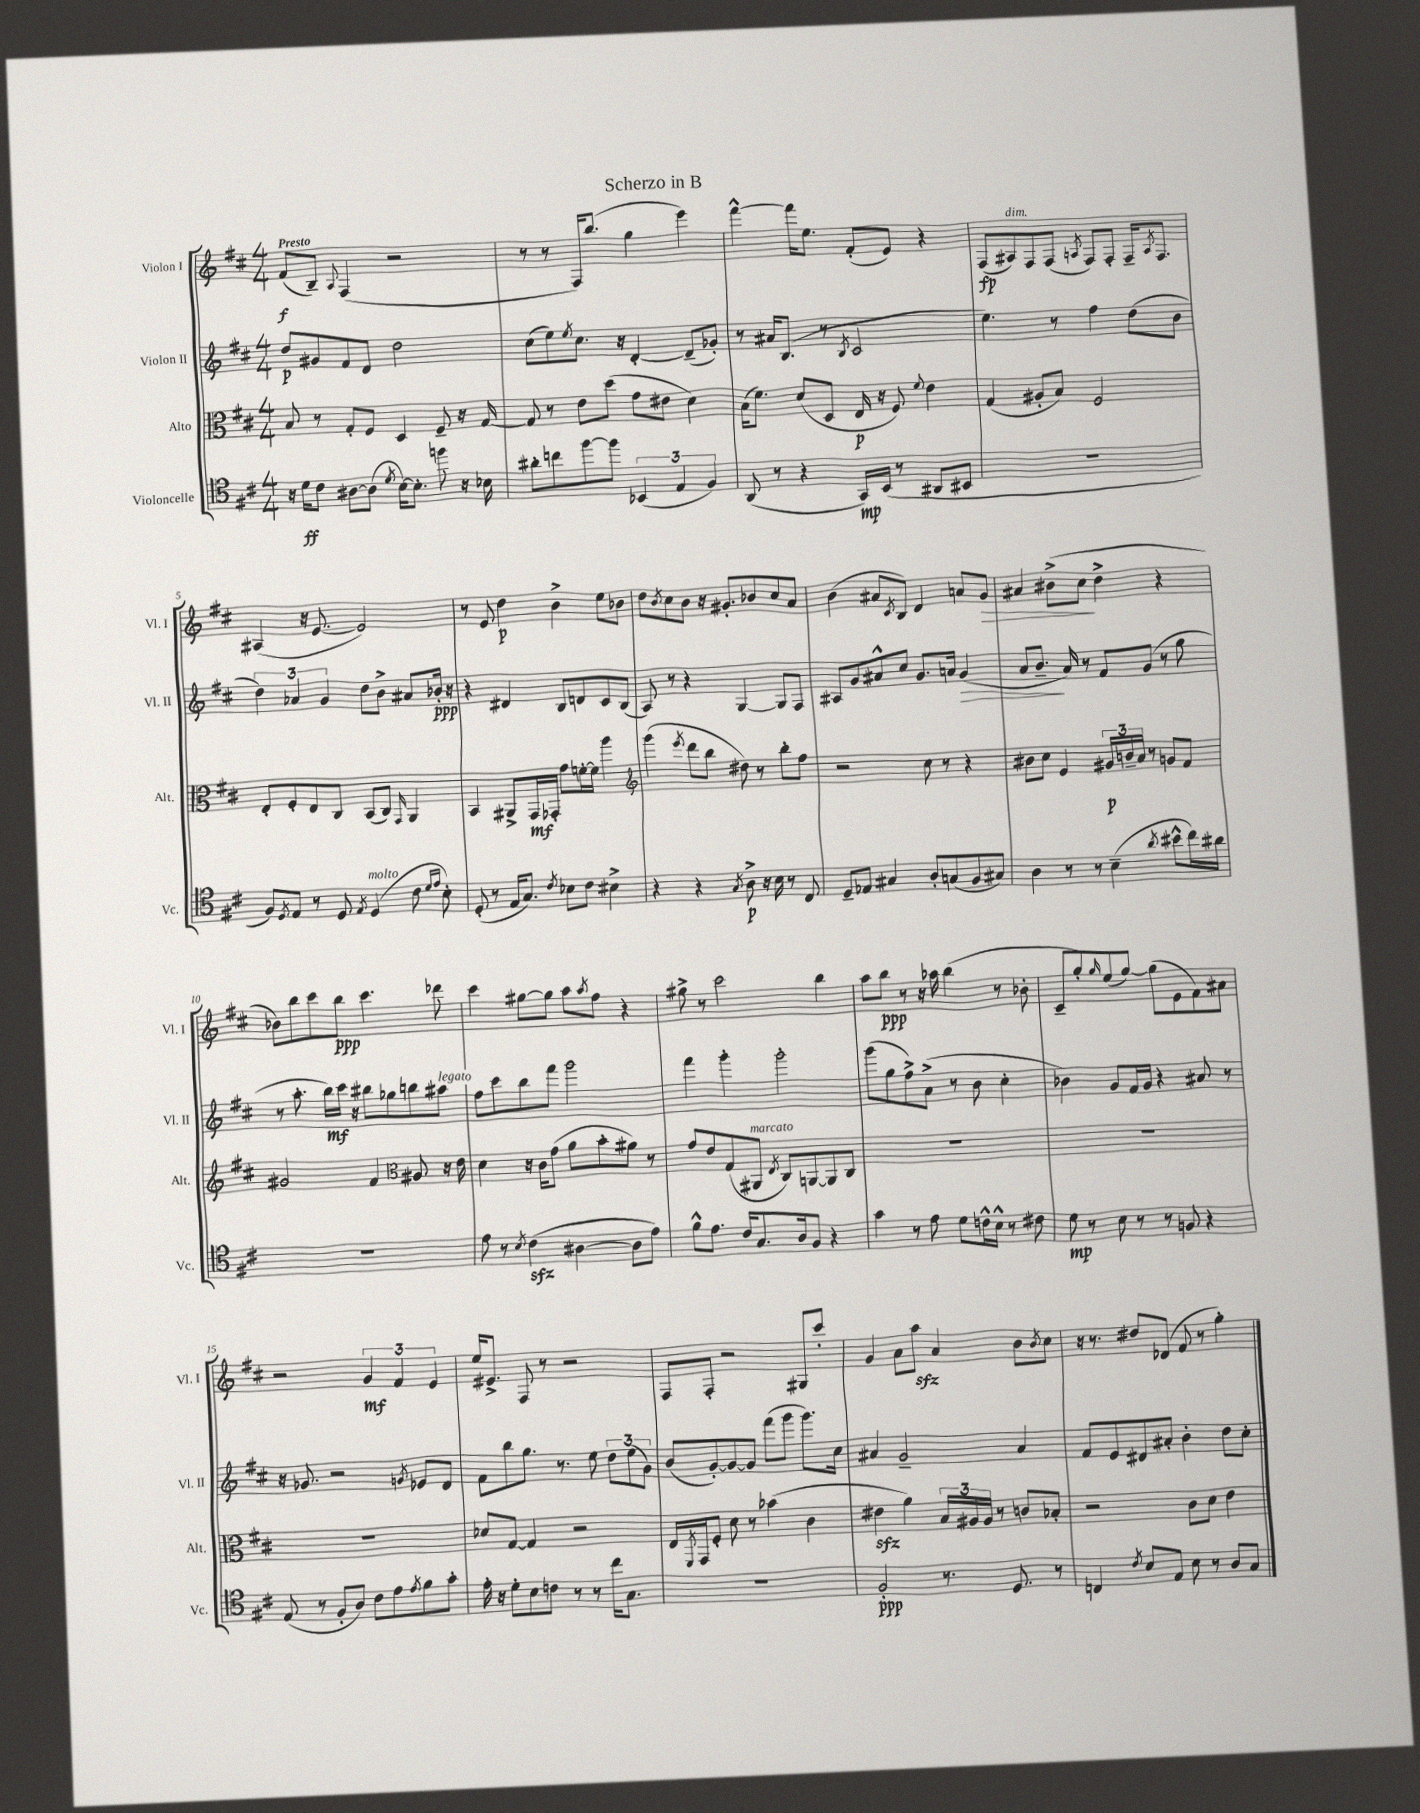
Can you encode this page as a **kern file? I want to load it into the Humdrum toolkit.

**kern	**dynam	**kern	**dynam	**kern	**dynam	**kern	**dynam
*part4	*part4	*part3	*part3	*part2	*part2	*part1	*part1
*staff4	*staff4	*staff3	*staff3	*staff2	*staff2	*staff1	*staff1
*I"Violoncelle	*	*I"Alto	*	*I"Violon II	*	*I"Violon I	*
*I'Vc.	*	*I'Alt.	*	*I'Vl. II	*	*I'Vl. I	*
*clefC4	*	*clefC3	*	*clefG2	*	*clefG2	*
*k[f#c#]	*	*k[f#c#]	*	*k[f#c#]	*	*k[f#c#]	*
*M4/4	*	*M4/4	*	*M4/4	*	*M4/4	*
=1	=1	=1	=1	=1	=1	=1	=1
!	!	!	!	!	!	!LO:TX:a:B:t=Presto	!
16r	.	8B/	.	8dd/L	p	(8f#/L	f
16d\KL	ff	.	.	.	.	.	.
8c#\J	.	8r	.	8g#X/	.	8B~/J)	.
.	.	.	.	.	.	8qqA/	.
[8A#X\L	.	8G'/L	.	8f#/	.	(4F#/	.
(8A#\J]	.	8F#/J	.	8d/J	.	.	.
8qd/	.	.	.	.	.	.	.
[16B\KL)	.	4D/	.	2dd\	.	2r	.
8.B'\J]	.	.	.	.	.	.	.
8ffn\	.	8F#~/	.	.	.	.	.
16r	.	16r	.	.	.	.	.
16B-X\	.	[16G/	.	.	.	.	.
=2	=2	=2	=2	=2	=2	=2	=2
8a#X'\L	.	8G/]	.	(8cc#\L	.	8r	.
8ccn\	.	8r	.	8ee\)	.	8r	.
.	.	.	.	8qee/	.	.	.
[8ff#\	.	8e\L	.	8.cc#\J	.	16F#/KL)	.
.	.	.	.	.	.	(8.bb/J	.
8ff#\J]	.	(8dd\J	.	.	.	.	.
.	.	.	.	16r	.	.	.
(6BB-X/	.	8g\L	.	[4d'/	.	4gg\	.
.	.	8e#X\J	.	.	.	.	.
6E/	.	.	.	.	.	.	.
.	.	4d\)	.	(8d~/L]	.	4eee\)	.
6F#/)	.	.	.	.	.	.	.
.	.	.	.	8g-X'/J)	.	.	.
=3	=3	=3	=3	=3	=3	=3	=3
(8AA/	.	(16B\KL	.	8r	.	[4fff#^^\	.
.	.	8.f#\J)	.	.	.	.	.
8r	.	.	.	16a#X/KL	.	.	.
.	.	.	.	(8.B/J	.	.	.
4r	.	(8d/L	.	.	.	16fff#\KL]	.
.	.	.	.	.	.	8.ee\J	.
.	.	8D/J	.	8r	.	.	.
.	.	.	.	8qB/	.	.	.
16GG/LL)	mp	16E/	p	2c#/	.	(8f#'/L	.
(16BB/JJ	.	16r	.	.	.	.	.
8r	.	8F#/)	.	.	.	8e/J)	.
.	.	8qqf#/	.	.	.	.	.
8AA#X/L	.	4e\	.	.	.	4r	.
8BB#X/J	.	.	.	.	.	.	.
=4	=4	=4	=4	=4	=4	=4	=4
1r	.	(4G/	.	4.ee\)	.	(8F#/L	fp
!	!	!	!	!	!	!LO:TX:a:i:t=dim.	!
.	.	.	.	.	.	8A#X/)	.
.	.	8A#X'/L	.	.	.	8F#/	.
.	.	8B/J)	.	8r	.	(8F#/J	.
.	.	.	.	.	.	8qAn/	.
.	.	2F#/	.	4ff#\	.	8F#/L)	.
.	.	.	.	.	.	8F#'/J	.
.	.	.	.	(8dd\L	.	16F#~/KL	.
.	.	.	.	.	.	8qA/	.
.	.	.	.	.	.	8.F#/J	.
.	.	.	.	8b\J	.	.	.
!!LO:LB:g=z
=5	=5	=5	=5	=5	=5	=5	=5
8F#/L)	.	8E'/L	.	6dd\)	.	(4A#X/	.
8qD/	.	.	.	.	.	.	.
8E/J	.	8F#'/	.	.	.	.	.
.	.	.	.	6a-X/	.	.	.
8r	.	8E/	.	.	.	16r	.
.	.	.	.	.	.	[8.e/	.
.	.	.	.	6g/	.	.	.
8D/	.	8C#/J	.	.	.	.	.
8qE/	.	.	.	.	.	.	.
!LO:TX:a:i:t=molto	!	!	!	!	!	!	!
(4D/	.	(8BB/L	.	8dd\L	.	2e/])	.
.	.	8C#/J)	.	8b^\J	.	.	.
.	.	16qqGG/	.	.	.	.	.
8c#\	.	4AA/	.	8a#X/L	.	.	.
16qqd/LL	.	.	.	.	.	.	.
16qqe/JJ	.	.	.	.	.	.	.
8B'\)	.	.	.	16b-X'/Jk	ppp	.	.
.	.	.	.	16r	.	.	.
=6	=6	=6	=6	=6	=6	=6	=6
(8D'/	.	4BB/	.	4r	.	8r	.
8r	.	.	.	.	.	8e/	.
16E/KL	.	8AA#X^/L	.	4d#X/	.	4dd\	p
8.G/J)	.	.	.	.	.	.	.
.	.	16GG/L	mf	.	.	.	.
.	.	16GG-X'/JJ	.	.	.	.	.
8qc#/	.	.	.	.	.	.	.
8B-X\L	.	8g\L	.	8B/L	.	4b^\	.
8c#\J	.	[16fn'\L	.	8dn/	.	.	.
.	.	16f\JJ]	.	.	.	.	.
4B#X^\	.	4aa\	.	8c#/	.	8ee\L	.
.	.	.	.	(8B/J	.	8b-X\J	.
=7	=7	=7	=7	=7	=7	=7	=7
*	*	*clefG2	*	*	*	*	*
4r	.	(4ggg\	.	8A/)	.	8dd\L	.
.	.	.	.	.	.	8qb/	.
.	.	.	.	8r	.	8cc#\	.
.	.	8qeee/	.	.	.	.	.
4r	.	8ddd\L	.	4r	.	8b\J	.
.	.	8bb\J	.	.	.	16r	.
.	.	.	.	.	.	8.g#X'/L	.
8qG/	.	.	.	.	.	.	.
8A^\	p	8dd#X\)	.	[4G/	.	.	.
16r	.	8r	.	.	.	8b-X/	.
16B\	.	.	.	.	.	.	.
8r	.	8bb'\L	.	8G/L]	.	8cc#/	.
8C#/	.	8ff#\J	.	8F#/J	.	8a/J	.
=8	=8	=8	=8	=8	=8	=8	=8
8D~/L	.	2r	.	8A#X/L	.	(4b\	.
8E-X/J	.	.	.	8g/	.	.	.
4G#X/	.	.	.	8a#X^^/	.	8a#X/L	.
.	.	.	.	.	.	8qc#/	.
.	.	.	.	8cc#/J	.	8B/J)	.
8A'/L	.	8cc#\	.	8.g/L	.	4d/	.
(8Gn/	.	8r	.	.	.	.	.
.	.	.	.	16an/Jk	.	.	.
!	!	!	!	!	!LO:HP:b	!	!
8F#/	.	4r	.	(4g/	>	8an/L	.
!	!	!	!	!	!	!	!LO:HP:b
8G#X/J)	.	.	.	.	.	8g/J	>
=9	=9	=9	=9	=9	=9	=9	=9
4A\	.	8b#X\L	.	8a/L	.	4a#X/	.
.	.	8cc#\J	.	8.b~/J	.	.	.
8r	.	4e/	.	.	.	(8b#X^\L	.
.	.	.	.	16a/)	]	.	.
8r	.	.	.	8r	.	8cc#\J	.
(4B~\	.	24g#X/LL	p	8f#/L	.	4dd^\	]
.	.	24bn~/	.	.	.	.	.
.	.	24a/JJ	.	.	.	.	.
.	.	8r	.	(8g/J	.	.	.
8qa/	.	.	.	.	.	.	.
8b#X^^\L	.	8gn/L	.	8r	.	4r	.
16cc#\L)	.	8f#/J	.	8gg\	.	.	.
16a#X\JJ	.	.	.	.	.	.	.
!!LO:LB:g=z
=10	=10	=10	=10	=10	=10	=10	=10
1r	.	2g#X/	.	8r	.	8b-X\L)	.
.	.	.	.	8.aa'\	.	8bb\	.
.	.	.	.	.	.	8ccc#\	.
.	.	.	.	16bb\LL)	mf	.	.
.	.	.	.	16ccc#\JJ	.	8bb\J	ppp
.	.	.	.	16r	.	.	.
.	.	4f#/	.	8bb#X\L	.	4.ccc#\	.
.	.	.	.	8gg-X\	.	.	.
*	*	*clefC3	*	*	*	*	*
.	.	8A#X/	.	8bbn\	.	.	.
!	!	!	!	!LO:TX:a:i:t=legato	!	!	!
.	.	16r	.	8aa#X\J	.	8ddd-X\	.
.	.	16e\	.	.	.	.	.
=11	=11	=11	=11	=11	=11	=11	=11
8e\	.	4d\	.	8ff#\L	.	4ccc#\	.
8r	.	.	.	8ccc#\	.	.	.
8qB/	.	.	.	.	.	.	.
(4c#zz\	.	16r	.	8bb\	.	[8gg#X\L	.
.	.	16c#\KL	.	.	.	.	.
.	.	(8g\J	.	8fff#\J	.	8gg#\J]	.
[4A#X\	.	8a\L	.	2ggg\	.	8aa\L	.
.	.	.	.	.	.	8qaa/	.
.	.	8b'\	.	.	.	8ff#\J	.
8A#\L]	.	8a#X\J)	.	.	.	4r	.
8e\J)	.	8r	.	.	.	.	.
=12	=12	=12	=12	=12	=12	=12	=12
8f#^^\L	.	8g/L	.	4fff#\	.	8gg#X^\	.
8.e\J	.	8e/	.	.	.	8r	.
.	.	(8G/	.	4ggg'\	.	2ccc#\	.
16c#/KL	.	.	.	.	.	.	.
!	!	!LO:TX:a:i:t=marcato	!	!	!	!	!
8.G/	.	8AA#X/J	.	.	.	.	.
.	.	8qE/	.	.	.	.	.
.	.	8C#/L)	.	2ggg'\	.	.	.
16A/k	.	.	.	.	.	.	.
8F#/J	.	[8AAn/	.	.	.	.	.
4r	.	8AA/]	.	.	.	4bb\	.
.	.	8C#/J	.	.	.	.	.
=13	=13	=13	=13	=13	=13	=13	=13
4g\	.	1r	.	(8ggg\L	.	8aa\L	.
.	.	.	.	8gg\	.	8bb\J	ppp
8r	.	.	.	8ff#^\)	.	8r	.
8e\	.	.	.	(8a^\J	.	16r	.
.	.	.	.	.	.	16aa-X\	.
8d\L	.	.	.	8r	.	(4bb\	.
16cn^^\L	.	.	.	8b\	.	.	.
16B^^\JJ	.	.	.	.	.	.	.
8r	.	.	.	4cc#'\	.	8r	.
8c#X\	.	.	.	.	.	8b-X'\	.
=14	=14	=14	=14	=14	=14	=14	=14
8d\	mp	1r	.	4b-X\)	.	8c#~/L	.
8r	.	.	.	.	.	8gg'/)	.
.	.	.	.	.	.	16qqgg/	.
8B\	.	.	.	8g/L	.	(8ee/	.
8r	.	.	.	16f#/L	.	[8gg/J)	.
.	.	.	.	16g/JJ	.	.	.
8r	.	.	.	4r	.	(8gg\L]	.
8Fn/	.	.	.	.	.	8e\	.
4r	.	.	.	8a#X/	.	8f#\)	.
.	.	.	.	8r	.	8a#X\J	.
!!LO:LB:g=z
=15	=15	=15	=15	=15	=15	=15	=15
(8E/	.	1r	.	16r	.	2r	.
.	.	.	.	8.g-X/	.	.	.
8r	.	.	.	.	.	.	.
8F#'/L	.	.	.	2r	.	.	.
8A/J)	.	.	.	.	.	.	.
8c#\L	.	.	.	.	.	6g/	mf
8e\	.	.	.	.	.	.	.
.	.	.	.	.	.	6f#/	.
8qe/	.	.	.	8qgn/	.	.	.
8f#\	.	.	.	8e-X/L	.	.	.
.	.	.	.	.	.	6e/	.
8g'\J	.	.	.	8d/J	.	.	.
=16	=16	=16	=16	=16	=16	=16	=16
16e'\	.	8d-X/L	.	8f#\L	.	16ee/KL	.
16r	.	.	.	.	.	8.e#X^/J	.
8d'\L	.	[8G/J	.	8bb\	.	.	.
8B\	.	4G/]	.	8.gg\J	.	8F#/	.
8cn\J	.	.	.	.	.	8r	.
.	.	.	.	8.r	.	.	.
8r	.	2r	.	.	.	2r	.
8r	.	.	.	8ee\	.	.	.
16cc#\KL	.	.	.	12dd\L	.	.	.
8.G\J	.	.	.	.	.	.	.
.	.	.	.	(12ee\	.	.	.
.	.	.	.	12g\J)	.	.	.
=17	=17	=17	=17	=17	=17	=17	=17
1r	.	16E/LL	.	(8b/L	.	8F#/L	.
.	.	8qFF#/	.	.	.	.	.
.	.	16GG/J	.	.	.	.	.
.	.	8F#'/J	.	[8g'/)	.	8F#'/J	.
.	.	8d\	.	8g/_	.	2r	.
.	.	8r	.	8g/J]	.	.	.
.	.	(4b-X\	.	(8fff#\L	.	.	.
.	.	.	.	8ggg\J	.	.	.
.	.	4c#\	.	8.ggg\L)	.	8G#X/L	.
.	.	.	.	.	.	8ccc#'/J	.
.	.	.	.	16cc#\Jk	.	.	.
=18	=18	=18	=18	=18	=18	=18	=18
2F#'/	ppp	4e#Xzz\	.	4a#X/	.	4g/	.
.	.	4a\)	.	2g~/	.	8a\L	.
.	.	.	.	.	.	8aazz\J	.
8.r	.	24B/LL	.	.	.	4a/	.
.	.	24A#X/	.	.	.	.	.
.	.	24A#/JJ	.	.	.	.	.
.	.	8r	.	.	.	.	.
8.D/	.	.	.	.	.	.	.
.	.	8cn/L	.	4a#/	.	8b\L	.
.	.	.	.	.	.	8qb/	.
8r	.	8B-X'/J	.	.	.	8cc#\J	.
=19	=19	=19	=19	=19	=19	=19	=19
4Cn/	.	2r	.	8f#/L	.	16r	.
.	.	.	.	.	.	8.r	.
.	.	.	.	8e/	.	.	.
8qc#/	.	.	.	.	.	.	.
8B/L	.	.	.	8d#X/	.	8dd#X/L	.
8E/J	.	.	.	8a#X'/J	.	(8d-X/J	.
8B\	.	8c#\L	.	4b'\	.	8f#/	.
8r	.	8d\J	.	.	.	8r	.
8A/L	.	4e\	.	8dd\L	.	4gg'\)	.
8G/J	.	.	.	8cc#'\J	.	.	.
==	==	==	==	==	==	==	==
*-	*-	*-	*-	*-	*-	*-	*-
